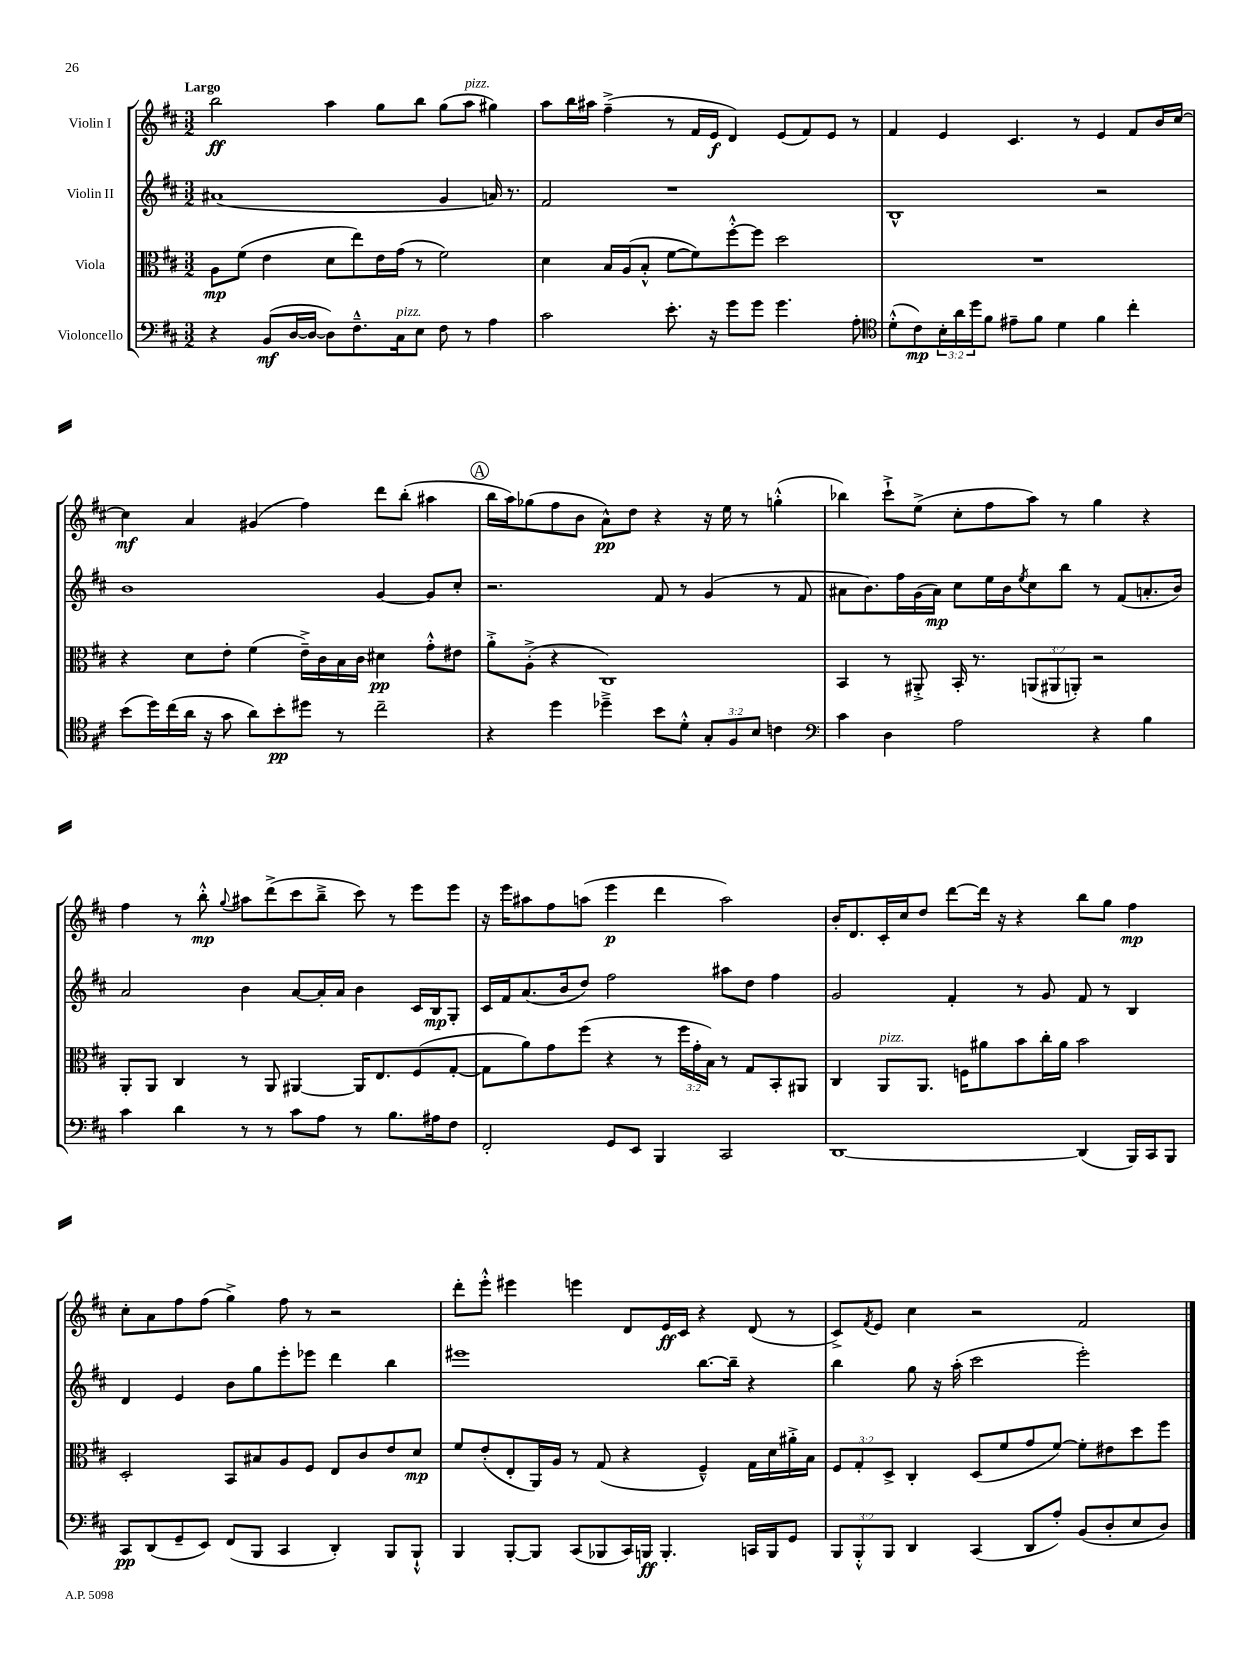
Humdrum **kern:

**kern	**kern	**kern	**kern
*staff4	*staff3	*staff2	*staff1
*clefF4	*clefC3	*clefG2	*clefG2
*k[f#c#]	*k[f#c#]	*k[f#c#]	*k[f#c#]
*M3/2	*M3/2	*M3/2	*M3/2
4r	8A\L	(1a#	2bb\
.	(8f#\J	.	.
(8BB/L	4e\	.	.
[16D/L	.	.	.
16D/_JJ	.	.	.
8D\]L)	8d\L	.	4aa\
8.F#~^^\	8ee\)	.	.
.	16e\L	.	8gg\L
16C#\k	(16g\JJ	.	.
8E\J	8r	.	8bb\J
8F#\	2f#\)	4g/	(8gg\L
8r	.	.	8aa\J
4A\	.	16a/)	4gg#\)
.	.	8.r	.
=	=	=	=
2c#\	4d\	2f#/	8aa\L
.	.	.	16bb\L
.	.	.	16aa#\JJ
.	16B/LL	.	(4ff#~^\
.	(16A/J	.	.
.	8B'^^/J	.	.
8.e'\	[8f#\L	1r	8r
.	8f#\])	.	16f#/LL
16r	.	.	16e/JJ
8g\L	[8ff#'^^\	.	4d/)
8g\J	8ff#\]J	.	.
4.g\	2dd\	.	(8e/L
.	.	.	8f#/)
.	.	.	8e/J
8A'\	.	.	8r
=	=	=	=
*clefC4	*	*	*
(8d'^^\L	1.r	1B^^	4f#/
8c#\)	.	.	.
24B'\L	.	.	4e/
24a\	.	.	.
24dd\J	.	.	.
8f#\J	.	.	.
8e#~\L	.	.	4.c#/
8f#\J	.	.	.
4d\	.	.	.
.	.	.	8r
4f#\	.	2r	4e/
4cc#'\	.	.	8f#/L
.	.	.	16b/L
.	.	.	[16cc#/JJ
=	=	=	=
(8b\L	4r	1b	4cc#\]
16dd\L)	.	.	.
(16cc#\	.	.	.
16a\JJ	8d\L	.	4a/
16r	.	.	.
8g\	8e'\J	.	.
8a\L)	(4f#\	.	(4g#/
8b'\	.	.	.
8dd#\J	16e~^\LL)	.	4ff#\)
.	16c#\	.	.
8r	16B\	.	.
.	16c#\JJ	.	.
2cc#~\	4d#\	[4g/	8ddd\L
.	.	.	(8bb'\J
.	8g'^^\L	8g/]L	4aa#\
.	8e#\J	8cc#'/J	.
=	=	=	=
4r	8a'^\L	2.r	16bb\LL
.	.	.	16aa\J)
.	(8A'^\J	.	(8gg-\
4dd\	4r	.	8ff#\
.	.	.	8b\J
4dd-~^\	1C#)	.	8a^^\L)
.	.	.	8dd\J
8b\L	.	8f#/	4r
8d'^^\J	.	8r	.
12G'/L	.	(4g/	16r
.	.	.	16ee\
12F#/	.	.	.
.	.	.	8r
12B/J	.	.	.
4c\	.	8r	(4gg'^^\
.	.	8f#/	.
=	=	=	=
*clefF4	*	*	*
4c#\	4BB/	8a#\L	4bb-\)
.	.	8.b\)	.
4D\	8r	.	8ccc#`^\L
.	.	16ff#\L	.
.	8AA#'^/	(16g\	(8ee^\J
.	.	16a#\JJ)	.
2A\	16BB'/	8cc#\L	8cc#'\L
.	8.r	.	.
.	.	16ee\L	8ff#\
.	.	16b\J	.
.	.	8qee/	.
.	(12AA/L	8cc#\	8aa\J)
.	12AA#/	.	.
.	.	8bb\J	8r
.	12AA'/J)	.	.
4r	2r	8r	4gg\
.	.	(8f#/L	.
4B\	.	8.a'/	4r
.	.	16b/Jk)	.
=	=	=	=
4c#\	8AA'/L	2a/	4ff#\
.	8AA/J	.	.
4d\	4C#/	.	8r
.	.	.	8bb'^^\
.	.	.	8qqgg/
8r	8r	4b\	8aa#\L
8r	8AA/	.	(8ddd^\
8c#\L	[4AA#/	[8a/L	8ccc#\
8A\J	.	16a'/]L	8bb~^\J
.	.	16a/JJ	.
8r	16AA#/]LK	4b\	8ccc#\)
.	8.E/	.	.
8.B\L	.	.	8r
.	(8F#/	16c#/LL	8eee\L
16A#\k	.	16B/J	.
8F#\J	[8G'/J	8G'/J	8eee\J
=	=	=	=
2FF#'/	8G\]L	16c#/LL	16r
.	.	16f#/J	16eee\LK
.	8a\)	(8.a/	8aa#\
.	8g\	.	8ff#\
.	.	16b/k	.
.	(8ff#\J	8dd/J)	(8aa\J
8GG/L	4r	2ff#\	4eee\
8EE/J	.	.	.
4BBB/	8r	.	4ddd\
.	24ff#\LL	.	.
.	24g'\	.	.
.	24B\JJ)	.	.
2CC#/	8r	8aa#\L	2aa\)
.	8G/L	8dd\J	.
.	8BB'/	4ff#\	.
.	8AA#/J	.	.
=	=	=	=
[1DD	4C#/	2g/	16b'/LK
.	.	.	8.d/
.	8AA/L	.	16c#'/L
.	.	.	16cc#/J
.	8.AA/J	.	8dd/J
.	.	4f#'/	[8ddd\L
.	16F\LK	.	.
.	8a#\	.	16ddd\]Jk
.	.	.	16r
.	8b\	8r	4r
.	16cc#'\L	8g/	.
.	16a#\JJ	.	.
(4DD/]	2b\	8f#/	8bb\L
.	.	8r	8gg\J
16BBB/LL)	.	4B/	4ff#\
16CC#/J	.	.	.
8BBB/J	.	.	.
=	=	=	=
8CC#/L	2D'/	4d/	8cc#'\L
(8DD/	.	.	8a\
8GG~/	.	4e/	8ff#\
8EE/J)	.	.	(8ff#\J
(8FF#/L	8BB/L	8b\L	4gg^\)
8BBB/J	8B#/	8gg\	.
4CC#/	8A/	8eee'\	8ff#\
.	8F#/J	8eee-\J	8r
4DD'/)	8E/L	4ddd\	2r
.	8c#/	.	.
8BBB/L	8e/	4bb\	.
8BBB`^^/J	8d/J	.	.
=	=	=	=
4BBB/	8f#/L	1eee#	8ddd'\L
.	(8e'/	.	8eee'^^\J
[8BBB'/L	8E'/	.	4eee#\
8BBB/]J	16AA/L)	.	.
.	16A/JJ	.	.
(8CC#/L	8r	.	4eee\
8BBB-/	(8G/	.	.
16CC#/L)	4r	.	8d/L
16BBB/JJ	.	.	.
4.BBB'/	.	.	16e/L
.	.	.	16c#/JJ
.	4F#~^^/)	[8.bb\L	4r
.	.	16bb~\]Jk	.
16CC/LL	16G\LL	4r	(8d/
16BBB/J	16d\	.	.
8GG/J	16a#'^\	.	8r
.	16B\JJ	.	.
=	=	=	=
12BBB/L	12F#/L	4bb\	8c#^/L)
12BBB'^^/	12G'/	.	.
.	.	.	8qf#/
.	.	.	8e/J
12BBB/J	12D^/J	.	.
4DD/	4C#'/	8gg\	4cc#\
.	.	16r	.
.	.	(16aa'\	.
(4CC#/	(8D/L	2ccc#\	2r
.	8f#/	.	.
8DD/L	8g/	.	.
8A'/J)	[8f#/J)	.	.
(8BB/L	8f#'\]L	2eee'\)	2f#/
8D'/	8e#\	.	.
8E/	8dd\	.	.
8D/J)	8ff#\J	.	.
==	==	==	==
*-	*-	*-	*-
